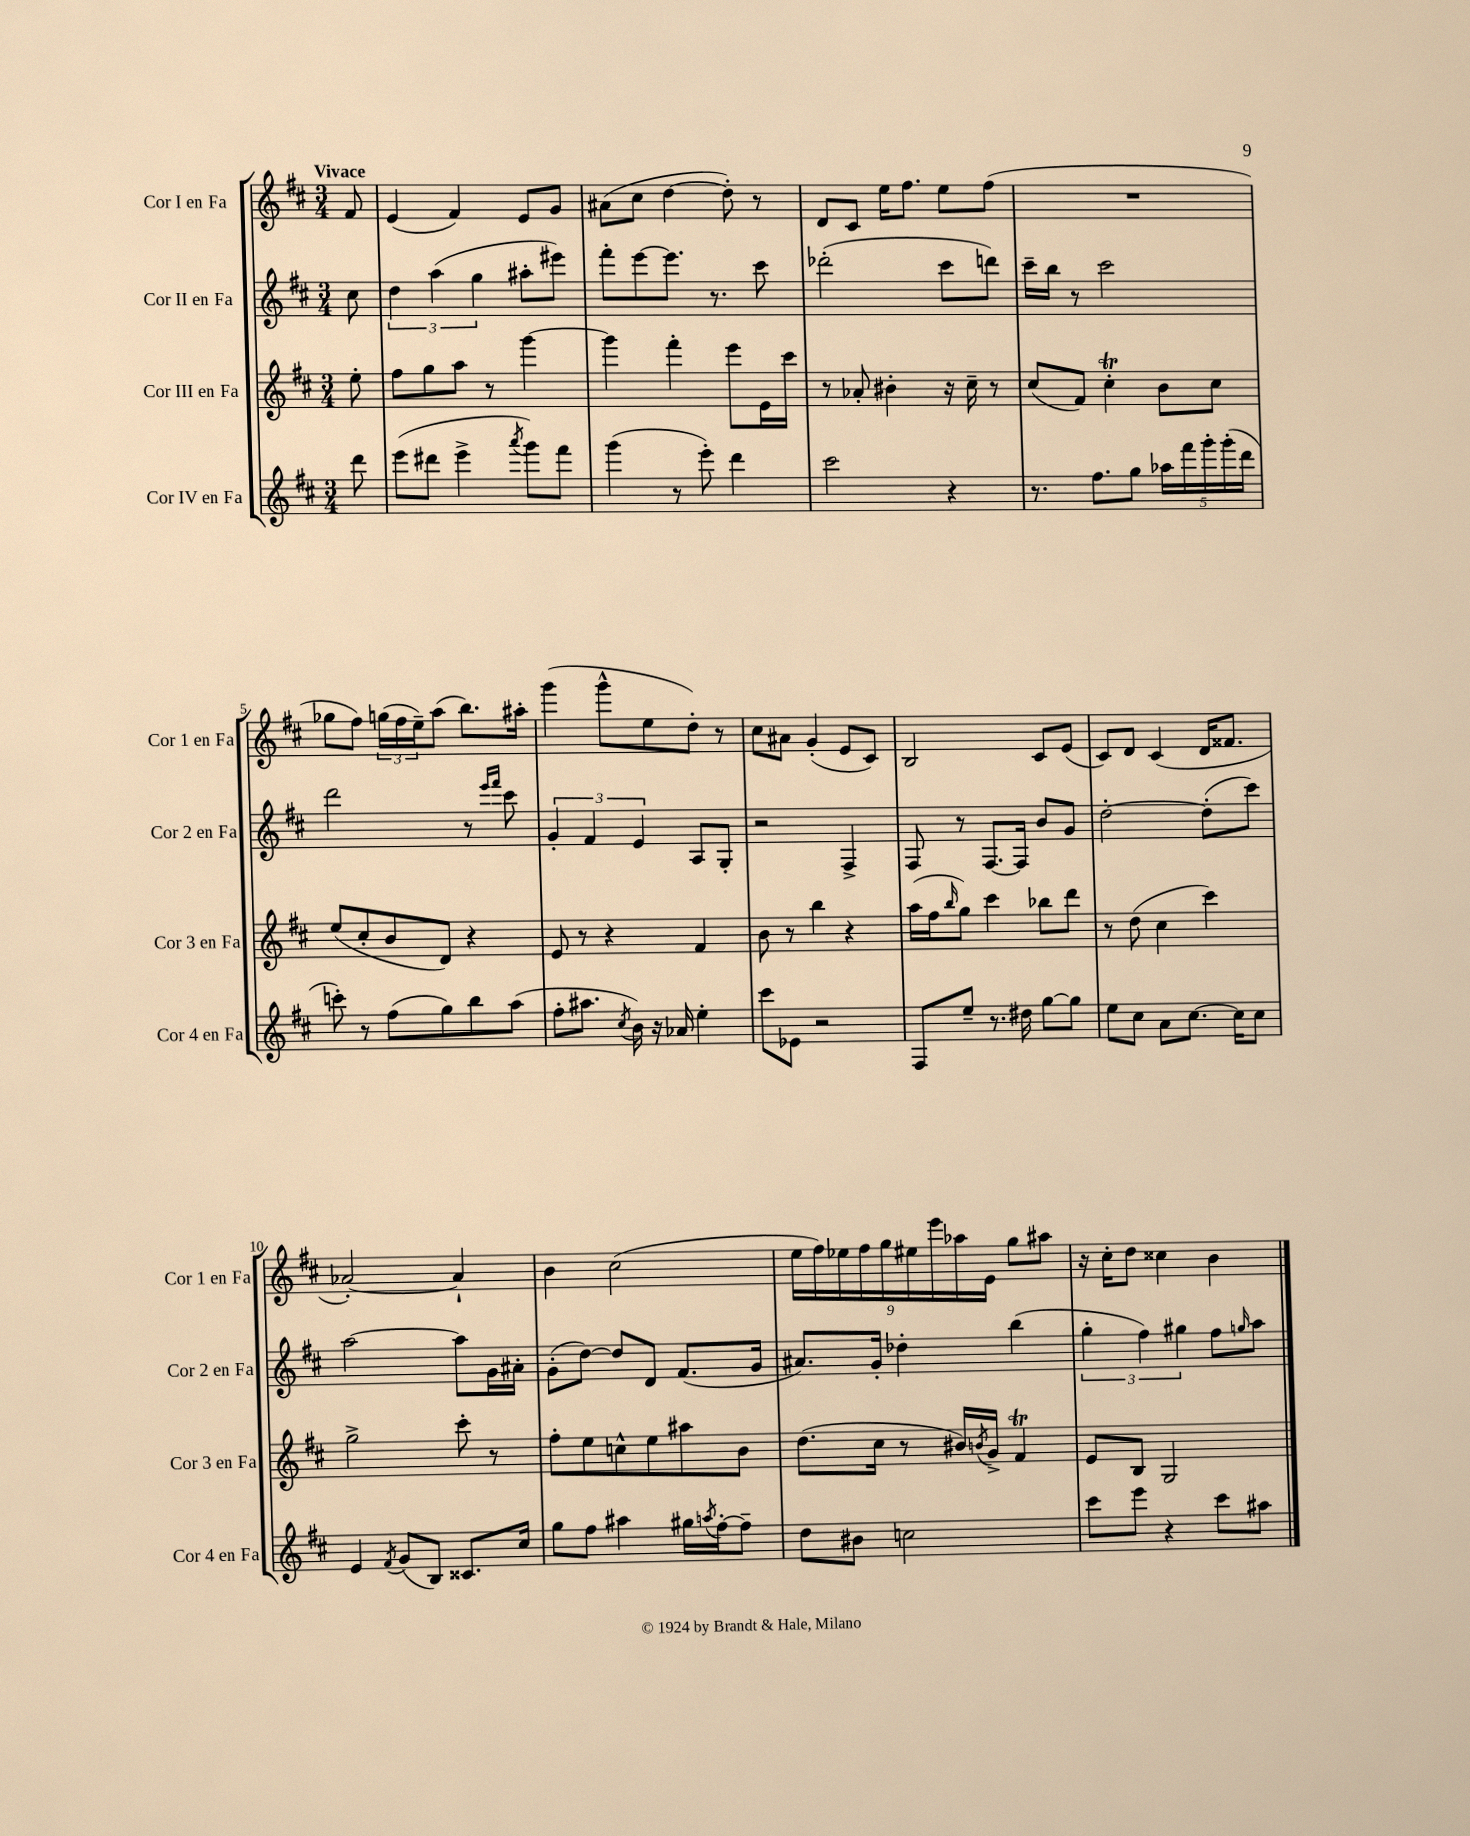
<<
\new StaffGroup <<
\new Staff = "s0" \with { instrumentName = "Cor I en Fa" shortInstrumentName = "Cor 1 en Fa" } {
    \clef treble \key d \major \numericTimeSignature \time 3/4 \partial 8 \tempo "Vivace"
    fis'8 |
    e'4( fis'4) e'8 g'8 |
    ais'8( cis''8 d''4~ d''8-.) r8 |
    d'8 cis'8 e''16 fis''8. e''8 fis''8( |
    R2. |
    ges''8 fis''8) \tuplet 3/2 { g''16( fis''16 e''16--) } a''8( b''8.) ais''16-. |
    g'''4( g'''8-^ e''8 d''8-.) r8 |
    cis''8 ais'8 g'4-.( e'8 cis'8) |
    b2 cis'8 e'8( |
    cis'8) d'8 cis'4( d'16 fisis'8. |
    aes'2~-.) aes'4-! |
    b'4 cis''2( |
    \tuplet 9/8 { e''16 fis''16) ees''16 fis''16 g''16 eis''16 e'''16 aes''16 e'16 } g''8 ais''8 |
    r16 cis''16-. d''8 cisis''4 b'4 \bar "|." |
}
\new Staff = "s1" \with { instrumentName = "Cor II en Fa" shortInstrumentName = "Cor 2 en Fa" } {
    \clef treble \key d \major \numericTimeSignature \time 3/4 \partial 8
    cis''8 |
    \tuplet 3/2 { d''4 a''4( g''4 } ais''8-. eis'''8) |
    fis'''8-. e'''8~ e'''8. r8. cis'''8 |
    des'''2-.( cis'''8 d'''8) |
    cis'''16-- b''16 r8 cis'''2 |
    d'''2 r8 \grace { e'''16 fis'''16 } cis'''8 |
    \tuplet 3/2 { g'4-. fis'4 e'4 } a8 g8-. |
    r2 fis4-> |
    fis8 r8 fis8.~ fis16 b'8 g'8 |
    d''2~-. d''8-.( cis'''8) |
    a''2~ a''8 g'16 ais'16-. |
    g'8-.( d''8~) d''8 d'8 fis'8.( g'16 |
    ais'8.) g'16-. des''4-. b''4( |
    \tuplet 3/2 { g''4-. fis''4) gis''4 } fis''8 \grace { g''16 } a''8 \bar "|." |
}
\new Staff = "s2" \with { instrumentName = "Cor III en Fa" shortInstrumentName = "Cor 3 en Fa" } {
    \clef treble \key d \major \numericTimeSignature \time 3/4 \partial 8
    e''8-. |
    fis''8 g''8 a''8 r8 g'''4~ |
    g'''4 fis'''4-. e'''8 e'16 cis'''16 |
    r8 aes'8-. bis'4-. r16 cis''16-- r8 |
    cis''8( fis'8) cis''4-.\trill b'8 cis''8 |
    e''8( cis''8-. b'8 d'8) r4 |
    e'8 r8 r4 fis'4 |
    b'8 r8 b''4 r4 |
    a''16( fis''16 \grace { b''16 } g''8) cis'''4 bes''8 d'''8 |
    r8 d''8( cis''4 cis'''4) |
    g''2-> cis'''8-. r8 |
    fis''8-. e''8 c''8-^ e''8 ais''8 b'8 |
    d''8.( cis''16 r8 bis'16) \acciaccatura { b'8 } g'16-> fis'4\trill |
    e'8 b8 g2 \bar "|." |
}
\new Staff = "s3" \with { instrumentName = "Cor IV en Fa" shortInstrumentName = "Cor 4 en Fa" } {
    \clef treble \key d \major \numericTimeSignature \time 3/4 \partial 8
    d'''8 |
    e'''8( dis'''8 e'''4-> \acciaccatura { a'''8 } g'''8) fis'''8 |
    g'''4( r8 e'''8-.) d'''4 |
    cis'''2 r4 |
    r8. fis''8. g''8 \tuplet 5/4 { aes''16 fis'''16 g'''16-. g'''16-.( d'''16 } |
    c'''8-.) r8 fis''8( g''8) b''8 a''8( |
    fis''8-. ais''8. \acciaccatura { cis''8 } b'16) r16 aes'16 e''4-. |
    cis'''8 ees'8 r2 |
    fis8 e''8-- r8. dis''16 g''8~ g''8 |
    e''8 cis''8 a'8 cis''8.~ cis''16 cis''8 |
    e'4 \acciaccatura { fis'8 } g'8( b8) cisis'8. cis''16 |
    g''8 fis''8 ais''4 gis''16 \acciaccatura { a''8 } fis''16~-. fis''8-- |
    d''8 bis'8 c''2 |
    cis'''8 e'''8 r4 cis'''8 ais''8 \bar "|." |
}
>>
>>
